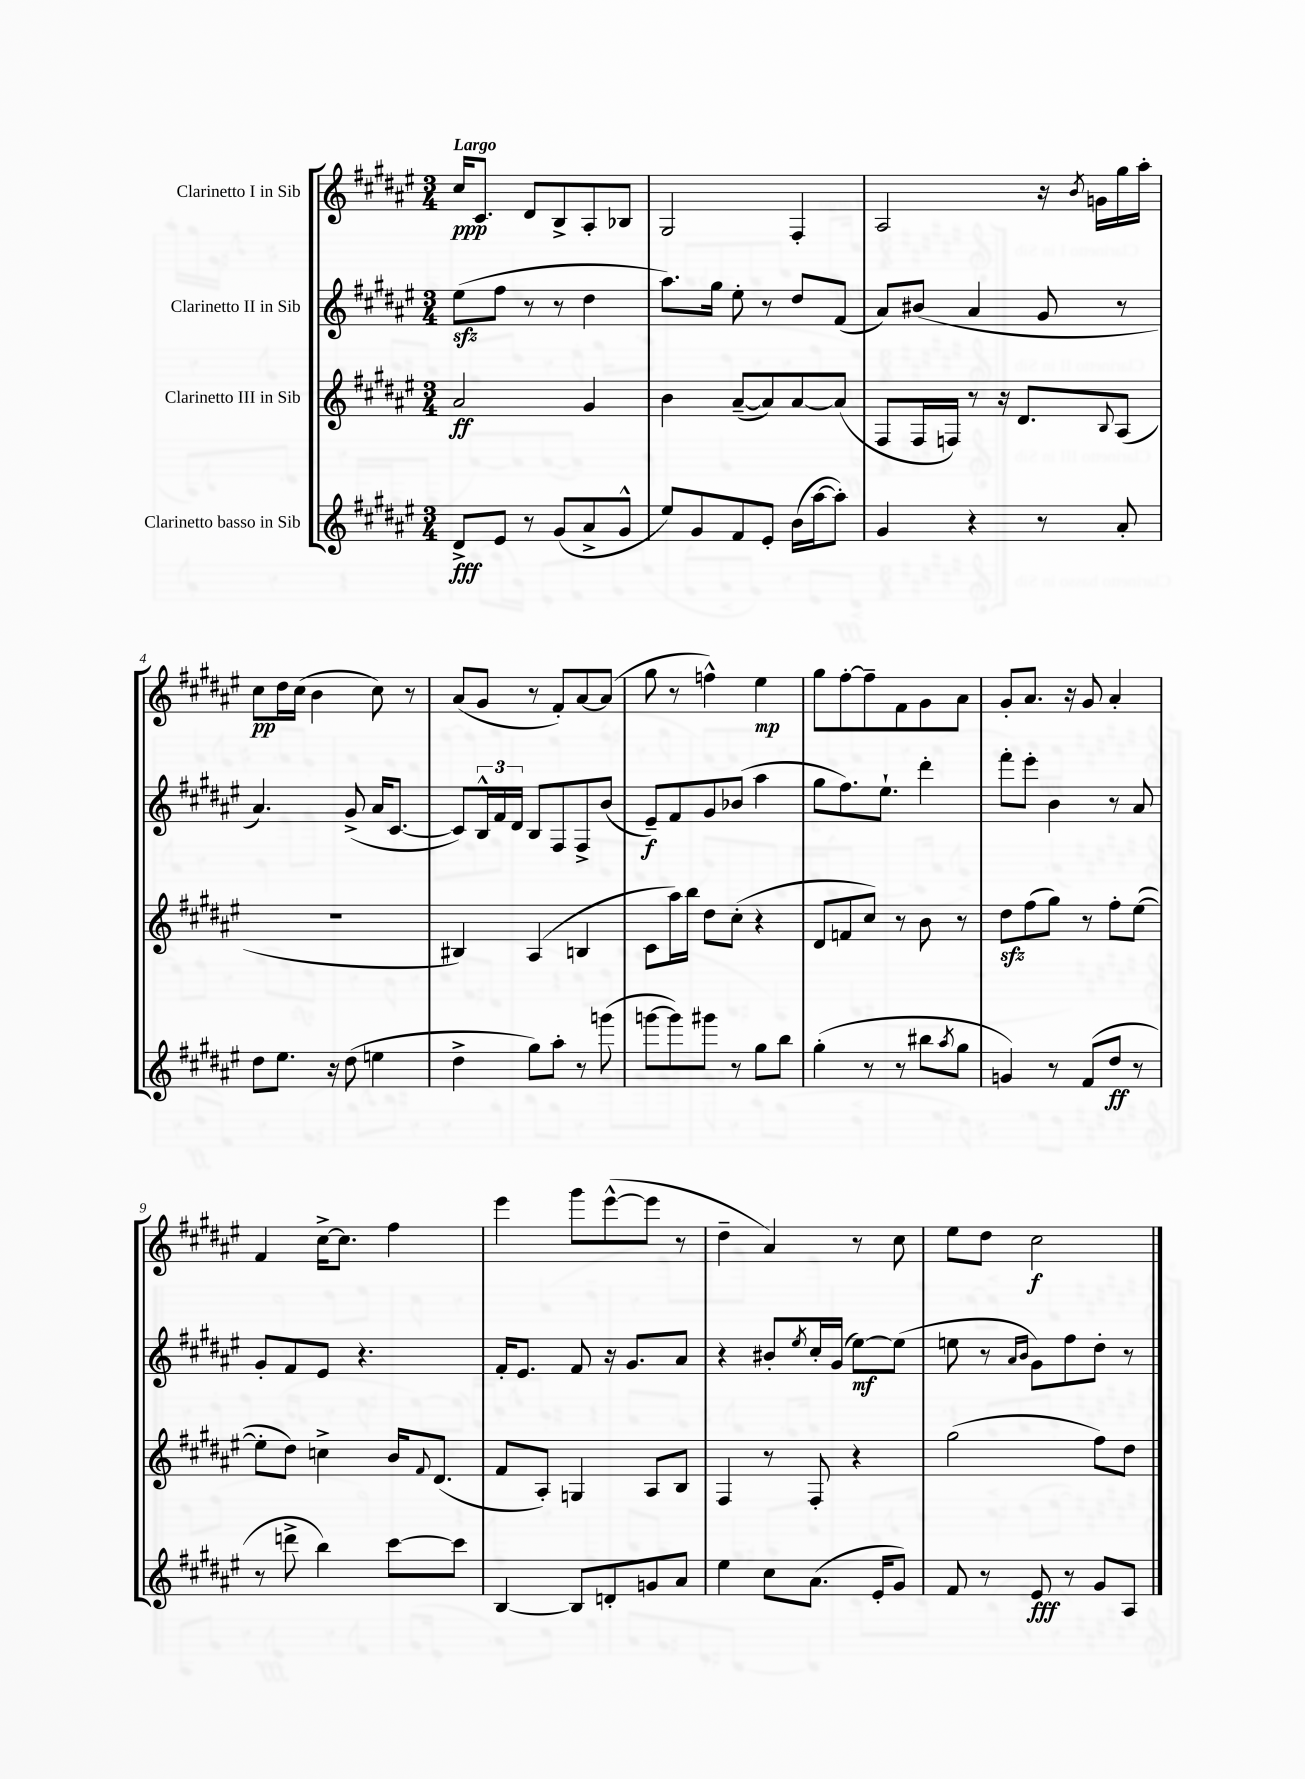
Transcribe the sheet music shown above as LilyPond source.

<<
\new StaffGroup <<
\new Staff = "s0" \with { instrumentName = "Clarinetto I in Sib" } {
    \clef treble \key fis \major \numericTimeSignature \time 3/4 \tempo "Largo"
    cis''16\ppp cis'8. dis'8 b8-> ais8-. bes8 |
    gis2 fis4-. |
    ais2 r16 \acciaccatura { b'8 } g'16 gis''16 ais''16-. |
    cis''8\pp dis''16 cis''16( b'4 cis''8) r8 |
    ais'8( gis'8 r8 fis'8-.) ais'8~ ais'8( |
    gis''8 r8 f''4-^) eis''4\mp |
    gis''8 fis''8~-. fis''8-- fis'8 gis'8 ais'8 |
    gis'8-. ais'8. r16 gis'8 ais'4-. |
    fis'4 cis''16~-> cis''8. fis''4 |
    eis'''4 gis'''8 eis'''8~-^( eis'''8 r8 |
    dis''4-- ais'4) r8 cis''8 |
    eis''8 dis''8 cis''2\f \bar "|." |
}
\new Staff = "s1" \with { instrumentName = "Clarinetto II in Sib" } {
    \clef treble \key fis \major \numericTimeSignature \time 3/4
    eis''8\sfz( fis''8 r8 r8 dis''4 |
    ais''8.) gis''16 eis''8-. r8 dis''8 fis'8( |
    ais'8) bis'8( ais'4 gis'8 r8 |
    ais'4.) gis'8->( ais'16 cis'8.~ |
    cis'8) \tuplet 3/2 { b16-^ fis'16 dis'16 } b8 fis8 fis8-> b'8( |
    eis'8--\f) fis'8 gis'8 bes'8( ais''4 |
    gis''8 fis''8.) eis''8.-! dis'''4-. |
    fis'''8-. eis'''8-. b'4 r8 ais'8 |
    gis'8-. fis'8 eis'8 r4. |
    fis'16-. eis'8. fis'8 r16 gis'8. ais'8 |
    r4 bis'8-. \acciaccatura { eis''8 } cis''16-. gis'16( eis''8~\mf) eis''8( |
    e''8 r8 \grace { ais'16 b'16 } gis'8) fis''8 dis''8-. r8 \bar "|." |
}
\new Staff = "s2" \with { instrumentName = "Clarinetto III in Sib" } {
    \clef treble \key fis \major \numericTimeSignature \time 3/4
    ais'2\ff gis'4 |
    b'4 ais'8~--( ais'8) ais'8~ ais'8( |
    fis8 fis16 f16) r8 r16 dis'8. \appoggiatura { b8 } ais8( |
    R2. |
    bis4) ais4( b4 |
    cis'8 ais''16) b''16 dis''8 cis''8-.( r4 |
    dis'8 f'8 cis''8) r8 b'8 r8 |
    dis''8\sfz fis''8( gis''8) r8 fis''8-. eis''8~( |
    eis''8-. dis''8) c''4-> b'16 \appoggiatura { fis'8 } dis'8.( |
    fis'8 ais8-.) g4 ais8 b8 |
    fis4 r8 fis8-. r4 |
    gis''2( fis''8) dis''8 \bar "|." |
}
\new Staff = "s3" \with { instrumentName = "Clarinetto basso in Sib" } {
    \clef treble \key fis \major \numericTimeSignature \time 3/4
    dis'8->\fff eis'8 r8 gis'8( ais'8-> gis'8-^ |
    eis''8) gis'8 fis'8 eis'8-. b'16( ais''16~ ais''8-.) |
    gis'4 r4 r8 ais'8-. |
    dis''8 eis''8. r16 dis''8( e''4 |
    dis''4-> gis''8) ais''8-. r8 g'''8( |
    g'''8~ g'''8) gis'''8 r8 gis''8 b''8 |
    gis''4-.( r8 r8 bis''8 \acciaccatura { ais''8 } gis''8 |
    g'4) r8 fis'8( dis''8\ff r8 |
    r8 d'''8-> b''4) cis'''8~ cis'''8 |
    b4~ b8 d'8-. g'8 ais'8 |
    eis''4 cis''8 ais'8.( eis'16-. gis'8) |
    fis'8 r8 eis'8\fff r8 gis'8 ais8 \bar "|." |
}
>>
>>
